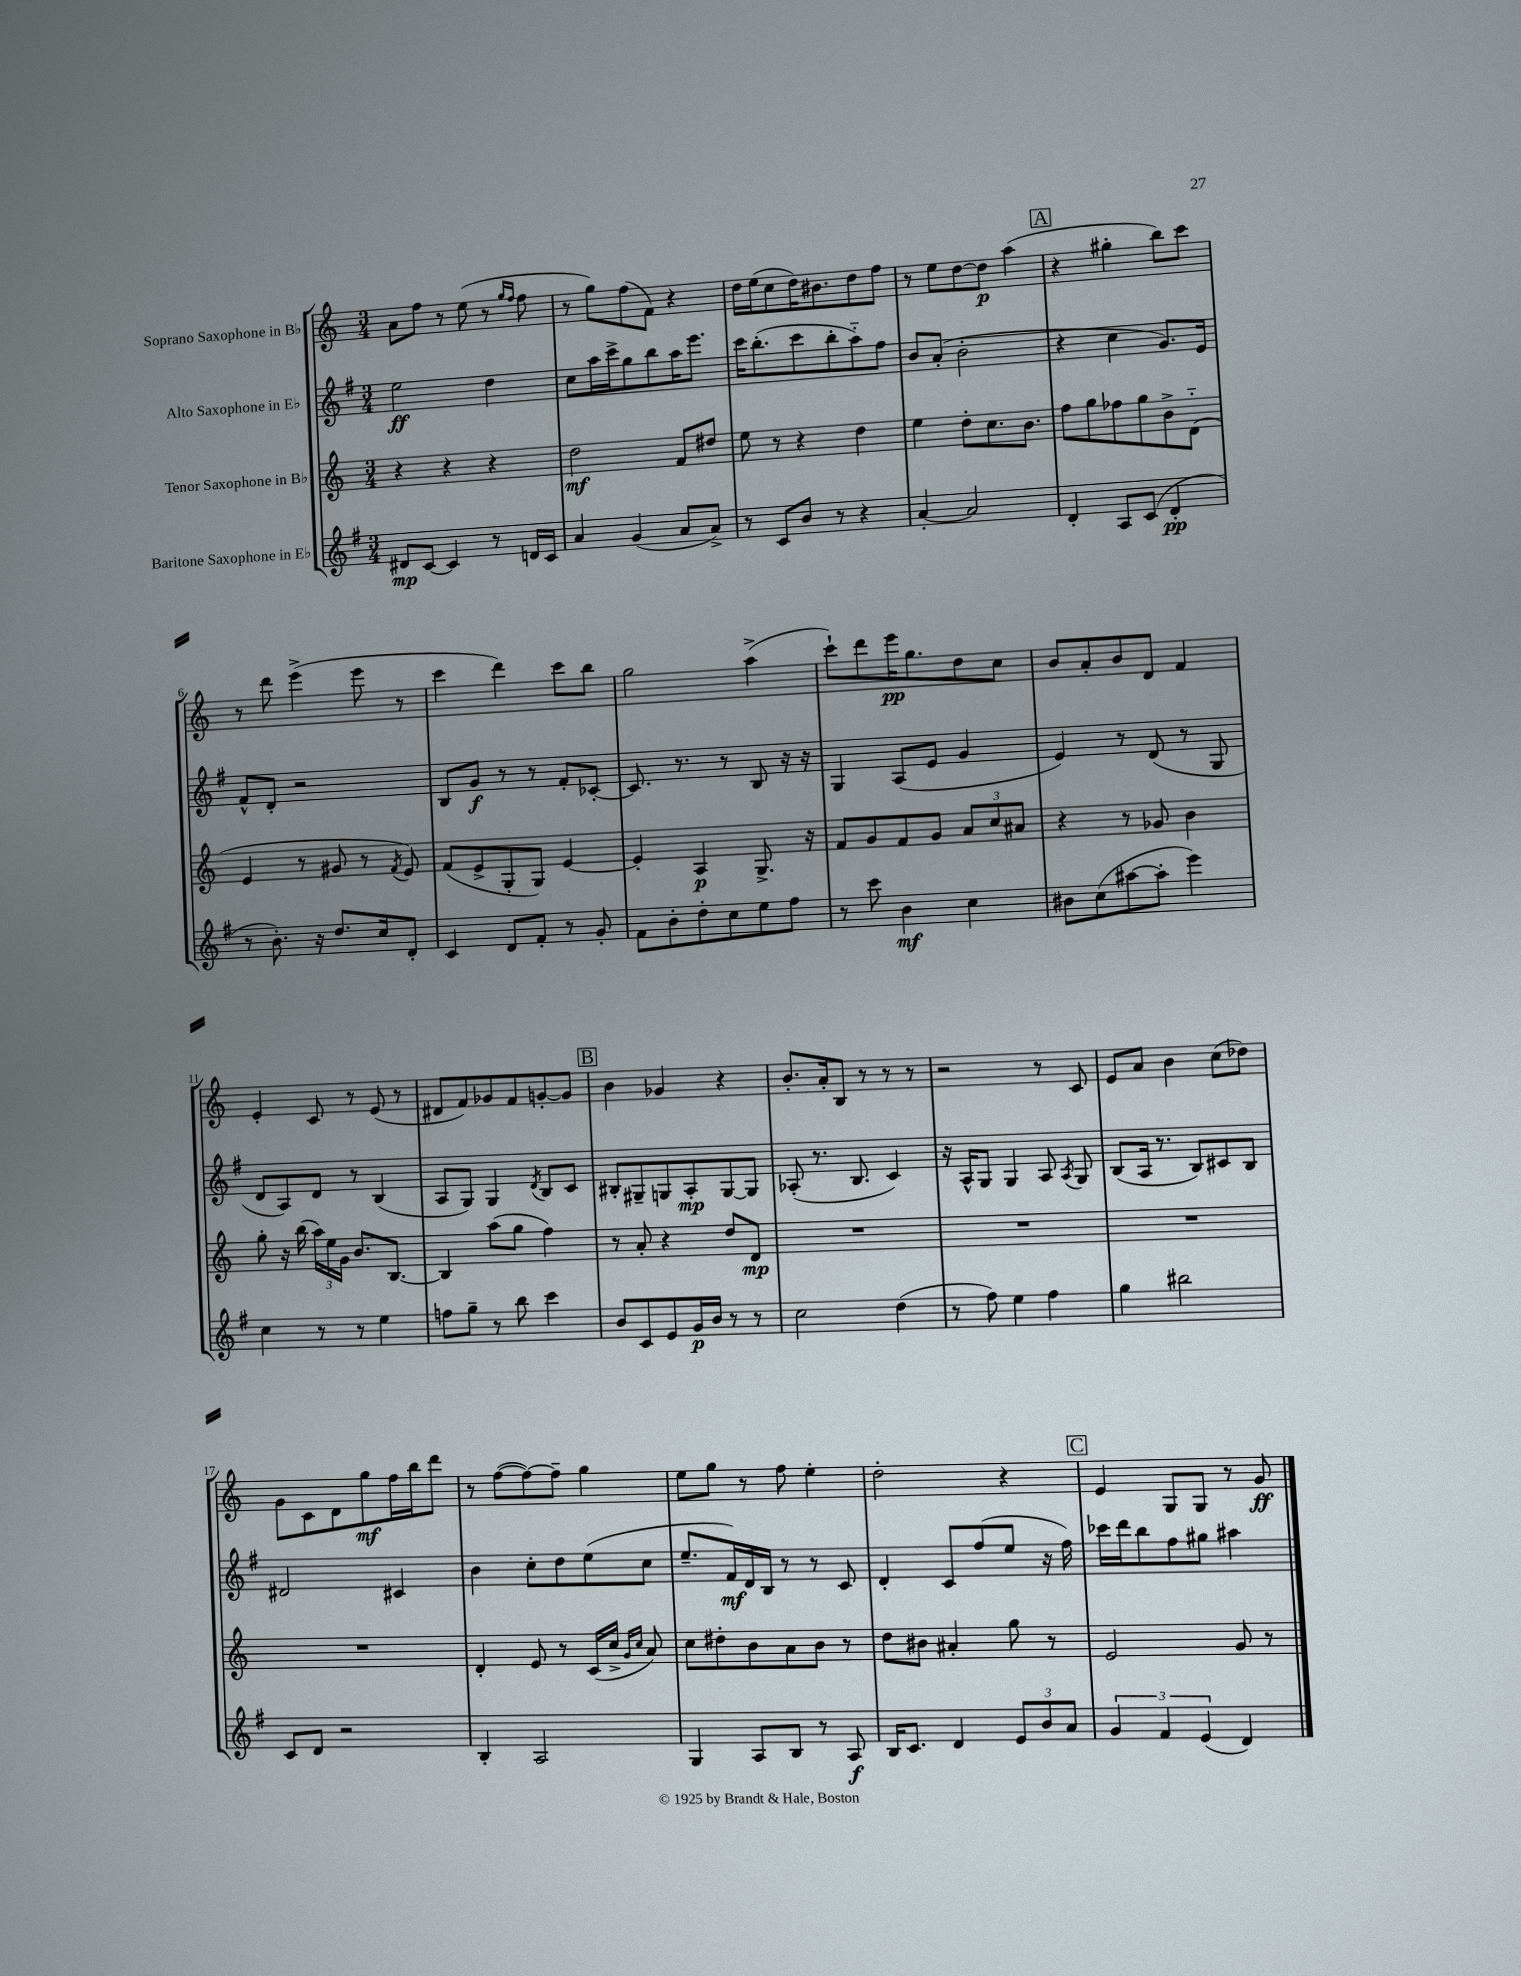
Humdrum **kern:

**kern	**dynam	**kern	**dynam	**kern	**dynam	**kern	**dynam
*part4	*part4	*part3	*part3	*part2	*part2	*part1	*part1
*staff4	*staff4	*staff3	*staff3	*staff2	*staff2	*staff1	*staff1
*I"Baritone Saxophone in E♭	*	*I"Tenor Saxophone in B♭	*	*I"Alto Saxophone in E♭	*	*I"Soprano Saxophone in B♭	*
*clefG2	*	*clefG2	*	*clefG2	*	*clefG2	*
*k[f#]	*	*k[]	*	*k[f#]	*	*k[]	*
*M3/4	*	*M3/4	*	*M3/4	*	*M3/4	*
=1	=1	=1	=1	=1	=1	=1	=1
8d#X/L	mp	4r	.	2ee\	ff	8a\L	.
[8c/J	.	.	.	.	.	8ff\J	.
4c/]	.	4r	.	.	.	8r	.
.	.	.	.	.	.	(8ee\	.
8r	.	4r	.	4dd\	.	8r	.
.	.	.	.	.	.	16qqgg/LL	.
.	.	.	.	.	.	16qqff/JJ	.
16dn/LL	.	.	.	.	.	8ff\	.
16c/JJ	.	.	.	.	.	.	.
=2	=2	=2	=2	=2	=2	=2	=2
4a/	.	2dd\	mf	8cc\L	.	8r	.
.	.	.	.	16aa\L	.	8gg\L)	.
.	.	.	.	16ccc^\J	.	.	.
(4g/	.	.	.	8gg\	.	(8ff\	.
.	.	.	.	8bb\	.	8f\J)	.
8a/L	.	8f/L	.	16aa\K	.	4r	.
.	.	.	.	8.eee\J	.	.	.
8a^/J)	.	8dd#X/J	.	.	.	.	.
=3	=3	=3	=3	=3	=3	=3	=3
8r	.	8ee\	.	16ccc\KL	.	16dd\LL	.
.	.	.	.	(8.bb'\	.	(16ee\J	.
8c/L	.	8r	.	.	.	8cc\	.
8b/J	.	4r	.	8ccc\	.	16dd\K)	.
.	.	.	.	.	.	8.b#X\	.
8r	.	.	.	8bb'\	.	.	.
4r	.	4dd\	.	8aa\)	.	8dd\	.
.	.	.	.	8ff#\J	.	8ff\J	.
=4	=4	=4	=4	=4	=4	=4	=4
[4a'/	.	4ee\	.	8b/L	.	8r	.
.	.	.	.	(8a'/J	.	8ee\L	.
2a/]	.	8dd'\L	.	2b'\	.	[8dd\	.
.	.	8.cc\	.	.	.	8dd\J]	p
.	.	.	.	.	.	(4aa\	.
.	.	8.b\J	.	.	.	.	.
!!LO:REH:place=s1:t=A
=5	=5	=5	=5	=5	=5	=5	=5
4d'/	.	8ff\L	.	4r	.	4r	.
.	.	8gg\	.	.	.	.	.
8A/L	.	8ff-X\	.	4cc\	.	4gg#X'\	.
(8c/J	.	8gg\	.	.	.	.	.
4d'/	pp	8b^\	.	8.g/L)	.	8bb\L)	.
.	.	(8d\J	.	.	.	8ccc\J	.
.	.	.	.	16e/Jk	.	.	.
!!LO:LB:g=z
=6	=6	=6	=6	=6	=6	=6	=6
8r	.	4e/	.	8f#^^/L	.	8r	.
8.b'\)	.	.	.	8d'/J	.	8ddd\	.
.	.	8r	.	2r	.	(4eee^\	.
16r	.	.	.	.	.	.	.
8.dd/L	.	8g#X/	.	.	.	.	.
.	.	8r	.	.	.	8eee\	.
16cc/k	.	.	.	.	.	.	.
.	.	8qf/	.	.	.	.	.
8d'/J	.	8e/)	.	.	.	8r	.
=7	=7	=7	=7	=7	=7	=7	=7
4c/	.	(8f/L	.	8B/L	.	4ccc\	.
.	.	8e^/	.	8g/J	f	.	.
8d/L	.	8G'/	.	8r	.	4ddd\)	.
8f#'/J	.	8G/J)	.	8r	.	.	.
8r	.	[4e/	.	8f#'/L	.	8ccc\L	.
8g'/	.	.	.	[8c-X'/J	.	8bb\J	.
=8	=8	=8	=8	=8	=8	=8	=8
8f#\L	.	4e'/]	.	8.c-/]	.	2gg\	.
8b'\	.	.	.	.	.	.	.
.	.	.	.	8.r	.	.	.
8dd'\	.	4A/	p	.	.	.	.
8cc\	.	.	.	8r	.	.	.
8ee\	.	8.G^/	.	8B/	.	(4aa^\	.
8ff#\J	.	.	.	16r	.	.	.
.	.	16r	.	16r	.	.	.
=9	=9	=9	=9	=9	=9	=9	=9
8r	.	8f/L	.	4G/	.	8ccc`\L)	.
8ccc\	.	8g/	.	.	.	8ddd\	.
4b\	mf	8f/	.	(8A/L	.	16eee\K	pp
.	.	.	.	.	.	8.gg\	.
.	.	8g/J	.	8e/J	.	.	.
4cc\	.	12a/L	.	4g/	.	8dd\	.
.	.	12cc/	.	.	.	.	.
.	.	.	.	.	.	8cc\J	.
.	.	12a#X/J	.	.	.	.	.
=10	=10	=10	=10	=10	=10	=10	=10
8b#X\L	.	4r	.	4e/)	.	8b/L	.
(8cc\	.	.	.	.	.	8a'/	.
[8aa#X\	.	8r	.	8r	.	8b/	.
8aa#'\J]	.	8g-X/	.	(8d/	.	8d/J	.
4eee\)	.	4b\	.	8r	.	4f/	.
.	.	.	.	8G/	.	.	.
!!LO:LB:g=z
=11	=11	=11	=11	=11	=11	=11	=11
4cc\	.	8gg'\	.	8d/L	.	4e'/	.
.	.	16r	.	8A/)	.	.	.
.	.	(16bb\	.	.	.	.	.
8r	.	24aa\LL)	.	8d/J	.	8c/	.
.	.	24ee\	.	.	.	.	.
.	.	24g\JJ	.	.	.	.	.
8r	.	8.b/L	.	8r	.	8r	.
4ee\	.	.	.	(4B/	.	(8e/	.
.	.	[8.B/J	.	.	.	.	.
.	.	.	.	.	.	8r	.
=12	=12	=12	=12	=12	=12	=12	=12
8ffn\L	.	4B/]	.	8A/L	.	8d#X/L	.
8gg~\J	.	.	.	8G/J)	.	8f/)	.
8r	.	(8aa\L	.	4G/	.	8g-X/	.
8bb\	.	8gg\J	.	.	.	8f/	.
.	.	.	.	8qd/	.	.	.
4ccc\	.	4ff\)	.	8B/L	.	[8gn'/	.
.	.	.	.	8c/J	.	8g/J]	.
!!LO:REH:place=s1:t=B
=13	=13	=13	=13	=13	=13	=13	=13
8b/L	.	8r	.	8B#X'/L	.	4b\	.
8c/	.	8a'/	.	8G#X~/	.	.	.
8e/	.	4r	.	8Gn/	.	4g-X/	.
16g/L	p	.	.	8A'/	mp	.	.
16b/JJ	.	.	.	.	.	.	.
8r	.	8dd/L	.	[8G/	.	4r	.
8r	.	8d/J	mp	8G/J]	.	.	.
=14	=14	=14	=14	=14	=14	=14	=14
2cc\	.	2.r	.	(8A-X'/	.	8.b'/L	.
.	.	.	.	8.r	.	.	.
.	.	.	.	.	.	16a'/k	.
.	.	.	.	.	.	8B/J	.
.	.	.	.	8.B/	.	.	.
.	.	.	.	.	.	8r	.
(4dd\	.	.	.	4c/)	.	8r	.
.	.	.	.	.	.	8r	.
=15	=15	=15	=15	=15	=15	=15	=15
8r	.	2.r	.	16r	.	2r	.
.	.	.	.	16A^^/KL	.	.	.
8ff#\)	.	.	.	8G/J	.	.	.
4ee\	.	.	.	4G/	.	.	.
4ff#\	.	.	.	8A/	.	8r	.
.	.	.	.	8qA/	.	.	.
.	.	.	.	8G/	.	8c/	.
=16	=16	=16	=16	=16	=16	=16	=16
4gg\	.	2.r	.	(8B/L	.	8e/L	.
.	.	.	.	16A/Jk	.	8a/J	.
.	.	.	.	8.r	.	.	.
2bb#X\	.	.	.	.	.	4b\	.
.	.	.	.	8B/L)	.	.	.
.	.	.	.	8c#X/	.	(8cc\L	.
.	.	.	.	8B/J	.	8dd-X\J)	.
!!LO:LB:g=z
=17	=17	=17	=17	=17	=17	=17	=17
8c/L	.	2.r	.	2d#X/	.	8g\L	.
8d/J	.	.	.	.	.	8c\	.
2r	.	.	.	.	.	8d\	.
.	.	.	.	.	.	8gg\	mf
.	.	.	.	4c#X/	.	16ff\L	.
.	.	.	.	.	.	16bb\J	.
.	.	.	.	.	.	8ddd\J	.
=18	=18	=18	=18	=18	=18	=18	=18
4B'/	.	4d'/	.	4b\	.	8r	.
.	.	.	.	.	.	([8ff\L	.
2A/	.	8e/	.	8cc'\L	.	8ff\_)	.
.	.	8r	.	8dd\	.	8ff~\J]	.
.	.	(16c/LL	.	(8ee\	.	4gg\	.
.	.	16cc^/JJ	.	.	.	.	.
.	.	16qqg/LL	.	.	.	.	.
.	.	16qqcc/JJ	.	.	.	.	.
.	.	8a/)	.	8cc\J	.	.	.
=19	=19	=19	=19	=19	=19	=19	=19
4G/	.	8cc\L	.	8.ee~/L	.	8ee\L	.
.	.	8dd#X'\	.	.	.	8gg\J	.
.	.	.	.	16f#/L)	mf	.	.
8A/L	.	8b\	.	16d/	.	8r	.
.	.	.	.	16B/JJ	.	.	.
8B/J	.	8a\	.	8r	.	8ff\	.
8r	.	8b\J	.	8r	.	4ee'\	.
8A/	f	8r	.	8c/	.	.	.
=20	=20	=20	=20	=20	=20	=20	=20
16B/KL	.	8dd\L	.	4d'/	.	2dd'\	.
8.c/J	.	.	.	.	.	.	.
.	.	8b#X\J	.	.	.	.	.
4d/	.	4a#X'/	.	8c/L	.	.	.
.	.	.	.	(8ff#/	.	.	.
12e/L	.	8gg\	.	8ee/J	.	4r	.
12b/	.	.	.	.	.	.	.
.	.	8r	.	16r	.	.	.
12a/J	.	.	.	.	.	.	.
.	.	.	.	16ff#\)	.	.	.
!!LO:REH:place=s1:t=C
=21	=21	=21	=21	=21	=21	=21	=21
6g/	.	2e/	.	16ccc-X\LL	.	4e/	.
.	.	.	.	16ddd\J	.	.	.
.	.	.	.	8bb\	.	.	.
6f#/	.	.	.	.	.	.	.
.	.	.	.	8ff#\	.	8G/L	.
(6e/	.	.	.	.	.	.	.
.	.	.	.	8gg#X\J	.	8G/J	.
4d/)	.	8g/	.	4aa#X\	.	8r	.
.	.	8r	.	.	.	8g/	ff
==	==	==	==	==	==	==	==
*-	*-	*-	*-	*-	*-	*-	*-
